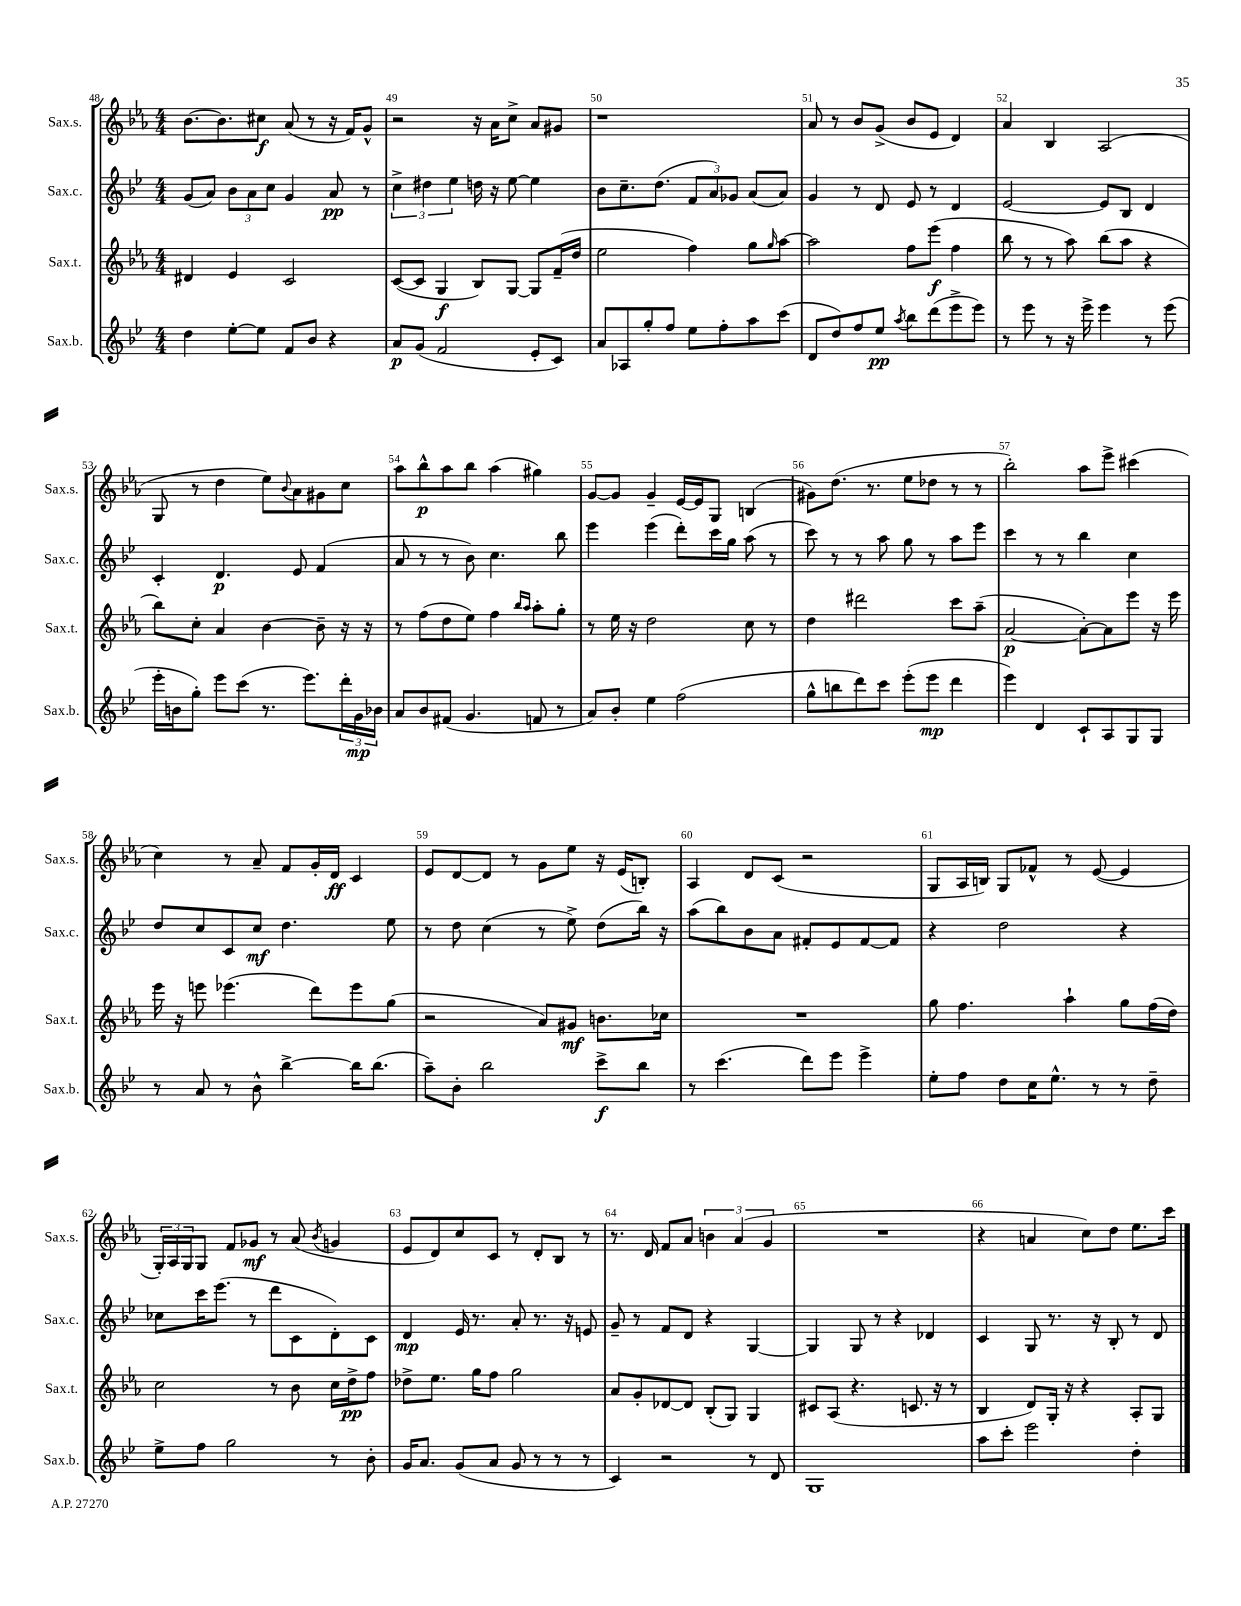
<<
\new StaffGroup <<
\new Staff = "s0" \with { instrumentName = "Sax.s." shortInstrumentName = "Sax.s." } {
    \clef treble \key ees \major \numericTimeSignature \time 4/4
    bes'8.~ bes'8. cis''8\f aes'8( r8 r16 f'16) g'8-^ |
    r2 r16 aes'16 c''8-> aes'8 gis'8 |
    r1 |
    aes'8 r8 bes'8 g'8->( bes'8 ees'8 d'4) |
    aes'4 bes4 aes2( |
    g8 r8 d''4 ees''8) \appoggiatura { bes'8 } aes'8 gis'8 c''8 |
    aes''8 bes''8-^\p aes''8 bes''8 aes''4( gis''4) |
    g'8~ g'8 g'4-- ees'16~ ees'16 g8 b4( |
    gis'8) d''8.( r8. ees''8 des''8 r8 r8 |
    bes''2-.) aes''8 ees'''8-> cis'''4( |
    c''4) r8 aes'8-- f'8 g'16-. d'16\ff c'4 |
    ees'8 d'8~ d'8 r8 g'8 ees''8 r16 ees'16( b8-.) |
    aes4 d'8 c'8( r2 |
    g8 aes16 b16) g8 fes'8-^ r8 ees'8~( ees'4 |
    \tuplet 3/2 { g16-.) aes16 g16 } g8 f'8 ges'8\mf r8 aes'8( \acciaccatura { bes'8 } g'4 |
    ees'8 d'8) c''8 c'8 r8 d'8-. bes8 r8 |
    r8. d'16 f'8 aes'8 \tuplet 3/2 { b'4 aes'4( g'4 } |
    R1 |
    r4 a'4 c''8) d''8 ees''8. c'''16 \bar "|." |
}
\new Staff = "s1" \with { instrumentName = "Sax.c." shortInstrumentName = "Sax.c." } {
    \clef treble \key bes \major \numericTimeSignature \time 4/4
    g'8( a'8) \tuplet 3/2 { bes'8 a'8 c''8 } g'4 a'8\pp r8 |
    \tuplet 3/2 { c''4-> dis''4 ees''4 } d''16 r16 ees''8~ ees''4 |
    bes'8 c''8.-- d''8.( \tuplet 3/2 { f'8 a'8) ges'8 } a'8( a'8) |
    g'4 r8 d'8 ees'8 r8 d'4 |
    ees'2~ ees'8 bes8 d'4 |
    c'4-. d'4.\p ees'8 f'4( |
    a'8 r8 r8 bes'8) c''4. bes''8 |
    ees'''4 ees'''4( d'''8-.) c'''16 g''16 a''8( r8 |
    c'''8) r8 r8 a''8 g''8 r8 a''8 ees'''8 |
    c'''4 r8 r8 bes''4 c''4 |
    d''8 c''8 c'8 c''8\mf d''4. ees''8 |
    r8 d''8 c''4( r8 ees''8->) d''8( bes''16) r16 |
    a''8( bes''8) bes'8 a'8 fis'8-. ees'8 fis'8~ fis'8 |
    r4 d''2 r4 |
    ces''8 c'''16 ees'''8.( r8 d'''8 c'8 d'8-.) c'8 |
    d'4\mp ees'16 r8. a'8-. r8. r16 e'8 |
    g'8-- r8 f'8 d'8 r4 g4~ |
    g4 g8 r8 r4 des'4 |
    c'4 g8 r8. r16 bes8-. r8 d'8 \bar "|." |
}
\new Staff = "s2" \with { instrumentName = "Sax.t." shortInstrumentName = "Sax.t." } {
    \clef treble \key ees \major \numericTimeSignature \time 4/4
    dis'4 ees'4 c'2 |
    c'8~( c'8 g4\f bes8) g8~ g8 f'16--( d''16 |
    ees''2 f''4) g''8 \grace { g''16 } aes''8~ |
    aes''2 f''8 ees'''8\f( f''4 |
    bes''8 r8 r8 aes''8) bes''8( aes''8 r4 |
    bes''8) c''8-. aes'4 bes'4~ bes'8-- r16 r16 |
    r8 f''8( d''8 ees''8) f''4 \grace { bes''16 aes''16 } aes''8-. g''8-. |
    r8 ees''16 r16 d''2 c''8 r8 |
    d''4 dis'''2 c'''8 aes''8--( |
    aes'2~\p aes'8~-.) aes'8 ees'''8 r16 ees'''16 |
    ees'''16 r16 e'''8 ees'''4.( d'''8) ees'''8 g''8( |
    r2 aes'8) gis'8\mf b'8. ces''16 |
    R1 |
    g''8 f''4. aes''4-! g''8 f''16( d''16) |
    c''2 r8 bes'8 c''16 d''16->\pp f''8 |
    des''8-> ees''8. g''16 f''8 g''2 |
    aes'8 g'8-. des'8~ des'8 bes8-.( g8) g4 |
    cis'8 aes8( r4. c'8. r16 r8 |
    bes4 d'8) g16-. r16 r4 aes8-. g8 \bar "|." |
}
\new Staff = "s3" \with { instrumentName = "Sax.b." shortInstrumentName = "Sax.b." } {
    \clef treble \key bes \major \numericTimeSignature \time 4/4
    d''4 ees''8~-. ees''8 f'8 bes'8 r4 |
    a'8\p g'8( f'2 ees'8-. c'8) |
    a'8 aes8 g''8-. f''8 ees''8 f''8-. a''8 c'''8( |
    d'8 d''8) f''8 ees''8\pp \acciaccatura { a''8 } bes''8 d'''8( ees'''8-> ees'''8) |
    r8 ees'''8 r8 r16 ees'''16-> ees'''4 r8 ees'''8( |
    ees'''16-. b'16 g''8-.) ees'''8 c'''8( r8. ees'''8.) \tuplet 3/2 { d'''16-. g'16\mp bes'16 } |
    a'8 bes'8 fis'8( g'4. f'8 r8 |
    a'8) bes'8-. ees''4 f''2( |
    g''8-^ b''8 d'''8) c'''8 ees'''8-.( ees'''8\mp d'''4 |
    ees'''4) d'4 c'8-! a8 g8 g8 |
    r8 a'8 r8 bes'8-^ bes''4~-> bes''16 bes''8.( |
    a''8--) bes'8-. bes''2 c'''8->\f bes''8 |
    r8 c'''4.( d'''8) ees'''8 ees'''4-> |
    ees''8-. f''8 d''8 c''16 ees''8.-^ r8 r8 d''8-- |
    ees''8-> f''8 g''2 r8 bes'8-. |
    g'16 a'8. g'8( a'8 g'8 r8 r8 r8 |
    c'4) r2 r8 d'8 |
    g1 |
    a''8 c'''8-. ees'''2 d''4-. \bar "|." |
}
>>
>>
\layout { \context { \Score currentBarNumber = #48 \override BarNumber.break-visibility = ##(#f #t #t) barNumberVisibility = #all-bar-numbers-visible } }
